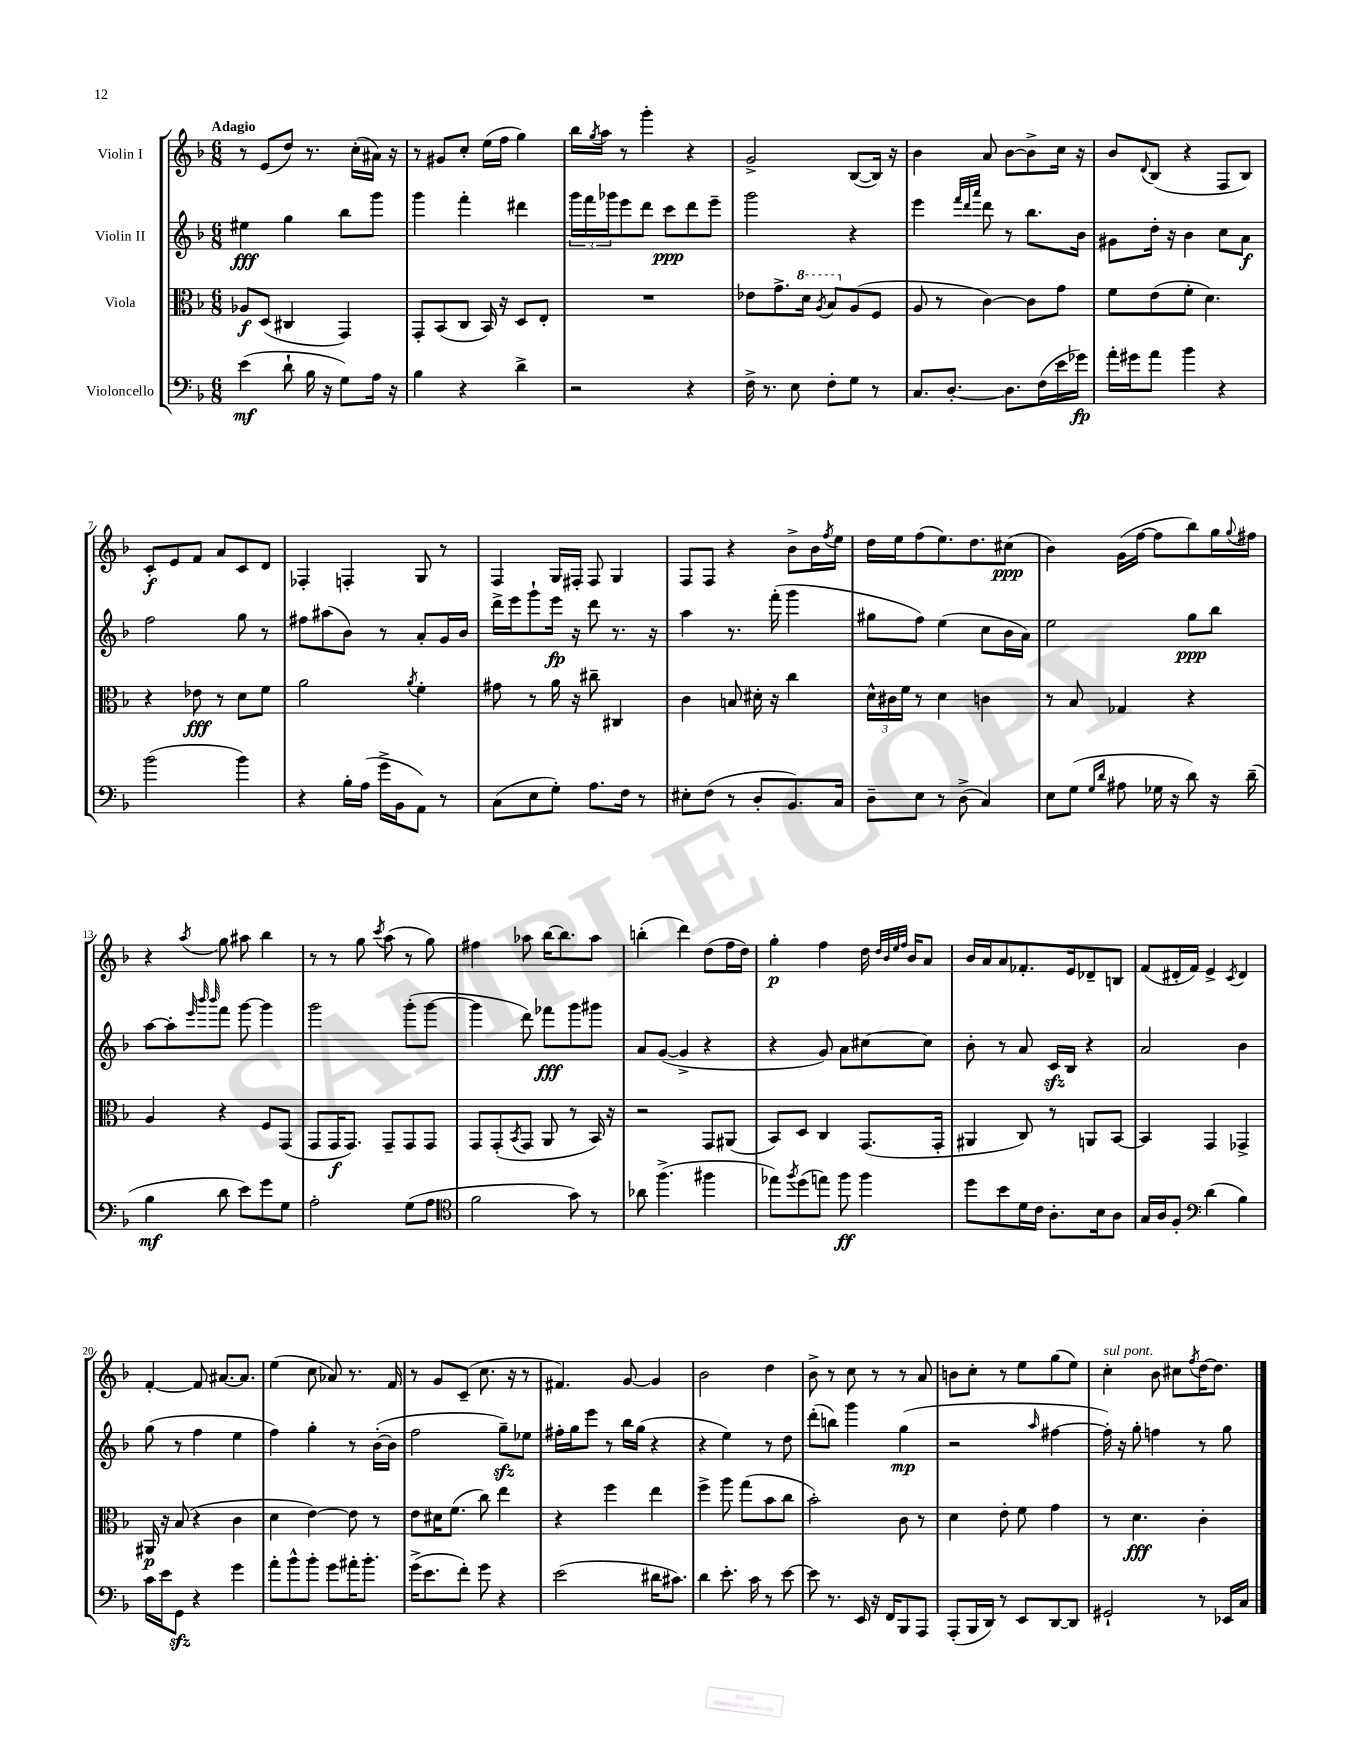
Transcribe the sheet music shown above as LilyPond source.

<<
\new StaffGroup <<
\new Staff = "s0" \with { instrumentName = "Violin I" } {
    \clef treble \key f \major \numericTimeSignature \time 6/8 \tempo "Adagio"
    r8 e'8( d''8) r8. c''16-.( ais'16) r16 |
    r8 gis'8 c''8-. e''16( f''16 g''4) |
    bes''16 \acciaccatura { g''8 } a''16 r8 g'''4-. r4 |
    g'2-> bes8~( bes16) r16 |
    bes'4 a'8 bes'8~ bes'8-> c''16 r16 |
    bes'8 \appoggiatura { d'8 } bes8( r4 f8 bes8) |
    c'8-.\f e'8 f'8 a'8 c'8 d'8 |
    fes4-. f4-. g8 r8 |
    f4 g16 fis16-. fis8 g4 |
    f8 f8 r4 bes'8-> bes'16 \acciaccatura { f''8 } e''16 |
    d''16 e''16 f''8( e''8.) d''8. cis''8\ppp( |
    bes'4) g'16( f''16~ f''8 bes''8) g''16 \appoggiatura { g''8 } fis''16 |
    r4 \acciaccatura { a''8 } g''8 ais''8 bes''4 |
    r8 r8 g''8 \acciaccatura { c'''8 } a''8( r8 g''8) |
    fis''4 aes''8 bes''16~ bes''8. aes''8 |
    b''4-.( d'''4) d''8( f''16 d''16) |
    g''4-.\p f''4 d''16 \grace { d''32 bes'32 e''32 f''32 } bes'16 a'8 |
    bes'16 a'16 a'8 fes'8.-. e'16 des'8-- b8 |
    f'8( dis'16-. f'16) e'4-> \acciaccatura { c'8 } dis'4 |
    f'4~-. f'8 ais'8.~ ais'8. |
    e''4( c''8 aes'8) r8. f'16 |
    r8 g'8 c'8--( c''8. r16 r8 |
    fis'4.) g'8~ g'4 |
    bes'2 d''4 |
    bes'8-> r8 c''8 r8 r8 a'8 |
    b'8 c''8-. r8 e''8 g''8( e''8) |
    c''4-.^\markup { \italic "sul pont." } bes'8 cis''8 \acciaccatura { f''8 } d''16~ d''8. \bar "|." |
}
\new Staff = "s1" \with { instrumentName = "Violin II" } {
    \clef treble \key f \major \numericTimeSignature \time 6/8
    eis''4\fff g''4 bes''8 g'''8 |
    g'''4 f'''4-. dis'''4 |
    \tuplet 3/2 { g'''16 f'''16 ges'''16 } e'''8 d'''8 c'''8\ppp d'''8 e'''8-- |
    g'''2 r4 |
    e'''4 \grace { f'''32 d'''32 a'''32 } d'''8 r8 bes''8. bes'16 |
    gis'8 d''16-. r16 bes'4 c''8 a'8\f |
    f''2 g''8 r8 |
    fis''8 ais''8( bes'8) r8 a'8-. g'16 bes'16 |
    d'''16-> e'''16 g'''8-! e'''16\fp r16 d'''8 r8. r16 |
    a''4 r8. f'''16-.( g'''4 |
    gis''8 f''8) e''4( c''8 bes'16 a'16) |
    e''2 g''8\ppp bes''8 |
    a''8~ a''8-. \grace { e'''32 bes'''32 bes'''32 } f'''8 g'''8~ g'''4 |
    g'''2 g'''8-.( g'''8~ |
    g'''4 d'''8) fes'''8\fff g'''8 gis'''8 |
    a'8 g'8~( g'4-> r4 |
    r4 g'8) a'8 cis''8~ cis''8 |
    bes'8-. r8 a'8 c'16\sfz bes16 r4 |
    a'2 bes'4 |
    g''8( r8 f''4 e''4 |
    f''4) g''4-. r8 bes'16~-.( bes'16 |
    f''2 g''8--\sfz) ees''8 |
    fis''16-. g''16 e'''8 r8 bes''16 g''16( r4 |
    r4 e''4) r8 d''8 |
    d'''8-.( b''8) g'''4 g''4\mp( |
    r2 \grace { a''16 } fis''4~ |
    fis''16-.) r16 g''8-. f''4 r8 g''8 \bar "|." |
}
\new Staff = "s2" \with { instrumentName = "Viola" } {
    \clef alto \key f \major \numericTimeSignature \time 6/8
    aes8\f d8( cis4 g,4) |
    g,8-. bes,8( c8 bes,16) r16 d8 e8-. |
    R2. |
    ees'8 g'8.-> \ottava #1 d''16 \acciaccatura { a'8 } bes'8 \ottava #0 a8( f8 |
    a8 r8 c'4~) c'8 g'8 |
    f'8 e'8( f'8-. d'4.) |
    r4 ees'8\fff r8 d'8 f'8 |
    a'2 \acciaccatura { a'8 } f'4-. |
    gis'8 r8 a'16 r16 cis''8-- cis4 |
    c'4 b8 dis'16-. r16 c''4 |
    \tuplet 3/2 { d'16-^ cis'16 f'16 } r8 d'4 c'4 |
    r8 bes8 ges4 r4 |
    a4 r4 f8 g,8( |
    g,8 g,16\f g,8.) g,8-- g,8 g,8 |
    g,8 g,8-.( \acciaccatura { bes,8 } g,8 a,8 r8 bes,16) r16 |
    r2 g,8 ais,8( |
    bes,8) d8 c4 g,8.( g,16-. |
    ais,4 c8) r8 a,8 bes,8~ |
    bes,4 g,4 ges,4-> |
    ais,16\p r16 bes8( r4 c'4 |
    d'4 e'4~) e'8 r8 |
    e'8 dis'16 f'8.( c''8) e''4 |
    r4 f''4 e''4 |
    f''4-> a''8 g''8( bes'8 c''8 |
    bes'2-.) c'8 r8 |
    d'4 e'8-. f'8 g'4 |
    r8 d'4.\fff c'4-. \bar "|." |
}
\new Staff = "s3" \with { instrumentName = "Violoncello" } {
    \clef bass \key f \major \numericTimeSignature \time 6/8
    e'4\mf( d'8-! bes16 r16 g8) a16 r16 |
    bes4 r4 d'4-> |
    r2 r4 |
    f16-> r8. e8 f8-. g8 r8 |
    c8. d8.~-. d8. f16( e'16 ges'16\fp) |
    a'16-. gis'16 a'8 bes'4 r4 |
    bes'2( bes'4) |
    r4 bes16-. a16( g'16-> bes,16 a,8) r8 |
    c8( e8 g8-.) a8. f16 r8 |
    eis8-. f8( r8 d8-. bes,8.) c16 |
    d8-- e8 r8 d8->( c4) |
    e8 g8( \grace { g16 d'16 } ais8 ges16 r16 d'8) r16 d'16--( |
    bes4\mf d'8 e'8) g'8 g8 |
    a2-. g8( a8 |
    \clef tenor f'2 g'8) r8 |
    aes'8 f''4.->( fis''4 |
    ees''8) \acciaccatura { f''8 } d''8( e''8) f''8\ff f''4 |
    d''8 bes'8 d'16 c'16 a8.-. bes16 a8 |
    g16 a16 f8-. \clef bass d'4( bes4) |
    c'16 e'16 g,8\sfz r4 g'4 |
    a'8-. bes'8-^ bes'8-. g'8 ais'16-. bes'8.-. |
    g'16->( e'8. f'8-.) g'8 r4 |
    e'2( dis'16 cis'8.) |
    d'4 e'8.-. c'16 r8 e'8~ |
    e'8 r8. e,16 r16 f,16 bes,,8 a,,8 |
    a,,8-.( bes,,16 d,16) r8 e,8 d,8~ d,8 |
    gis,2-! r8 ees,16 c16 \bar "|." |
}
>>
>>
